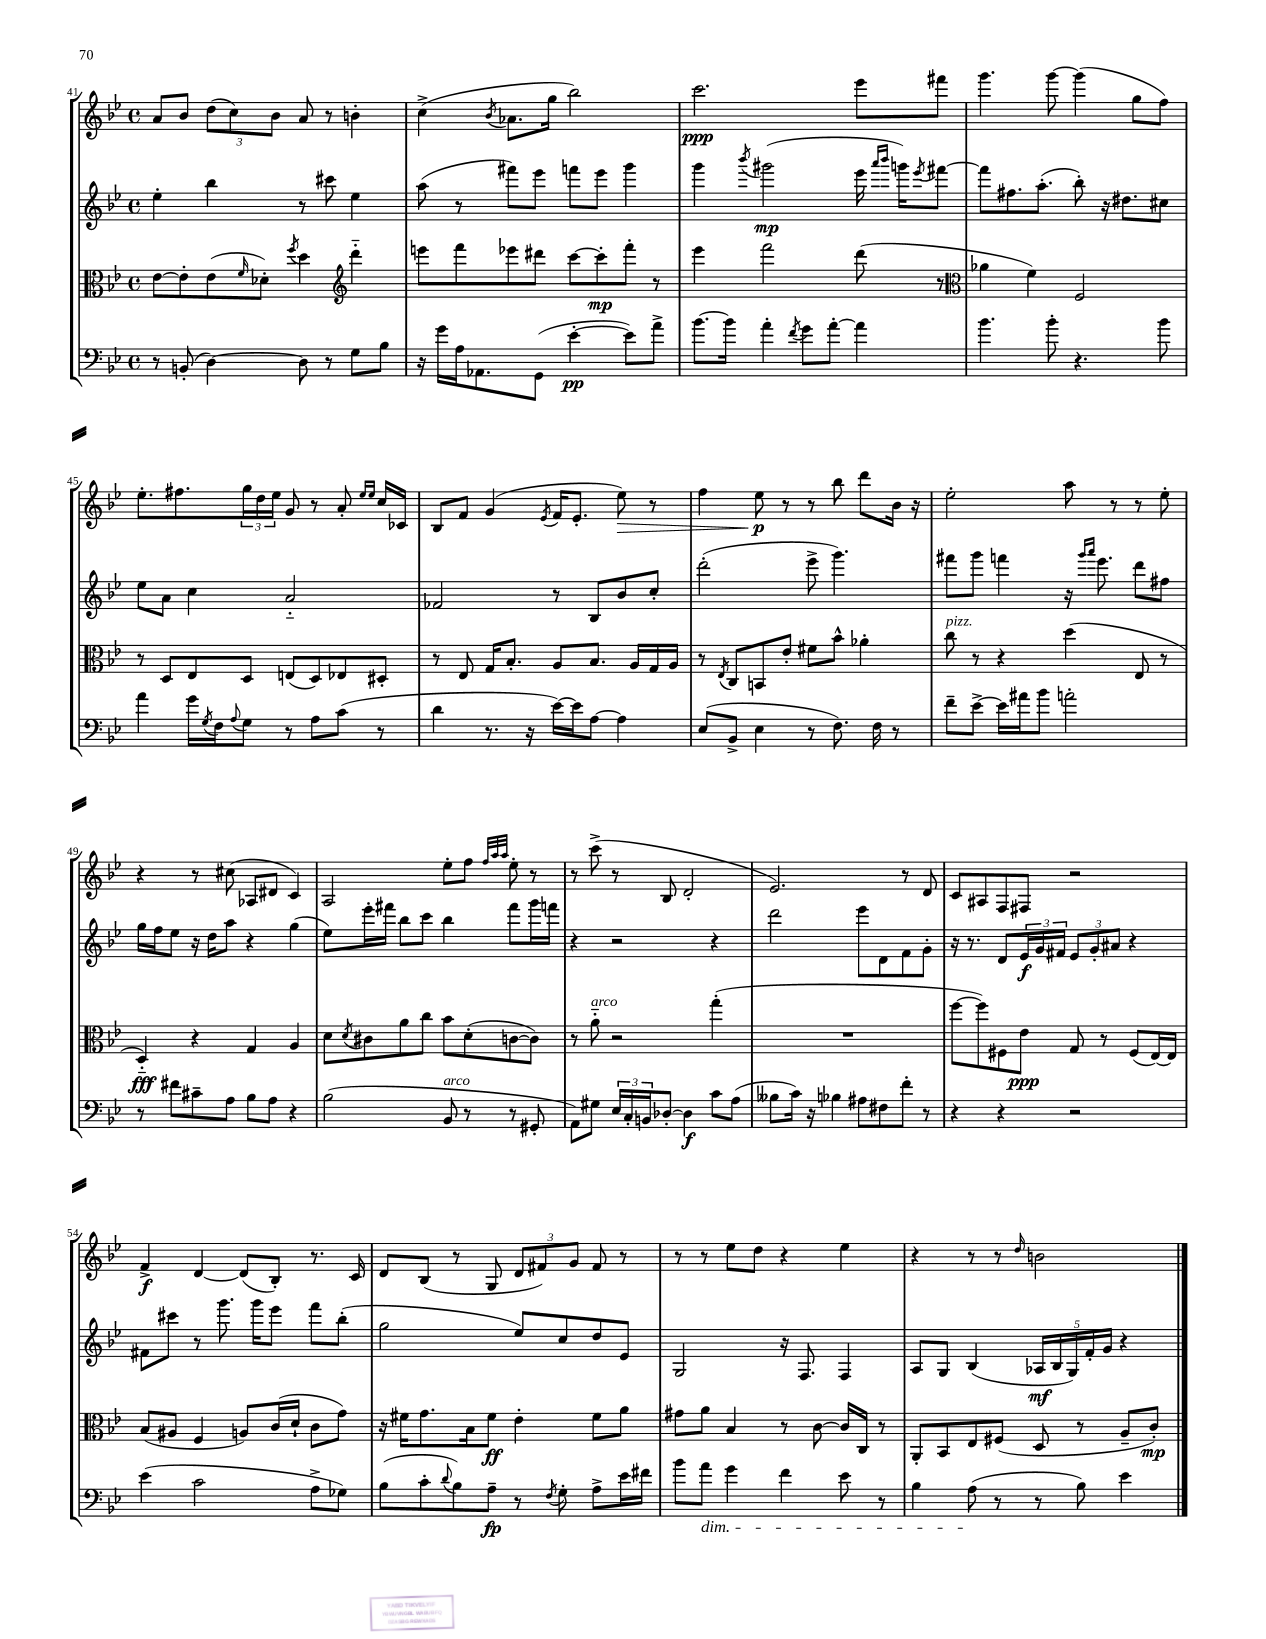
<<
\new StaffGroup <<
\new Staff = "s0" {
    \clef treble \key bes \major \defaultTimeSignature \time 4/4
    a'8 bes'8 \tuplet 3/2 { d''8( c''8) bes'8 } a'8 r8 b'4-. |
    c''4->( \acciaccatura { bes'8 } aes'8. g''16 bes''2) |
    c'''2.\ppp ees'''8 fis'''8 |
    g'''4. g'''8~ g'''4( g''8 f''8) |
    ees''8.-. fis''8. \tuplet 3/2 { g''16 d''16 ees''16 } g'8 r8 a'8-. \grace { ees''16 ees''16 } c''16 ces'16 |
    bes8 f'8 g'4( \acciaccatura { ees'8 } f'16 ees'8.-. ees''8\>) r8 |
    f''4 ees''8\p\! r8 r8 bes''8 d'''8 bes'16 r16 |
    ees''2-. a''8 r8 r8 ees''8-. |
    r4 r8 cis''8( aes8 dis'8 c'4) |
    a2 ees''8-. f''8 \grace { f''32 a''32 a''32 } ees''8-. r8 |
    r8 c'''8->( r8 bes8 d'2-. |
    ees'2.) r8 d'8 |
    c'8 ais8 f8 fis8 r2 |
    f'4->\f d'4~ d'8( bes8-.) r8. c'16 |
    d'8 bes8( r8 g8 \tuplet 3/2 { d'8 fis'8) g'8 } fis'8 r8 |
    r8 r8 ees''8 d''8 r4 ees''4 |
    r4 r8 r8 \grace { d''16 } b'2 \bar "|." |
}
\new Staff = "s1" {
    \clef treble \key bes \major \defaultTimeSignature \time 4/4
    ees''4-. bes''4 r8 cis'''8 ees''4 |
    a''8( r8 fis'''8) ees'''8 f'''8 ees'''8 g'''4 |
    g'''4 \acciaccatura { bes'''8 } gis'''2\mp( ees'''16 \grace { a'''16 bes'''16 } g'''16) \acciaccatura { ees'''8 } fis'''8~ |
    fis'''8 fis''8. a''8.-.( bes''8-.) r16 dis''8. cis''8 |
    ees''8 a'8 c''4 a'2-_ |
    fes'2 r8 bes8 bes'8 c''8-. |
    d'''2-.( ees'''8-> g'''4.) |
    fis'''8 g'''8 f'''4 r16 \grace { g'''16 a'''16 } ees'''8. d'''8 fis''8 |
    g''16 f''16 ees''8 r16 d''16 a''8 r4 g''4( |
    ees''8) ees'''16-. fis'''16 bes''8 c'''8 bes''4 fis'''8 g'''16 f'''16 |
    r4 r2 r4 |
    d'''2 ees'''8 d'8 f'8 g'8-. |
    r16 r8. d'8 \tuplet 3/2 { ees'16\f g'16 fis'16 } \tuplet 3/2 { ees'8 g'8-. ais'8 } r4 |
    fis'8 cis'''8 r8 g'''8. g'''16 ees'''8 f'''8 bes''8-.( |
    g''2 ees''8) c''8 d''8 ees'8 |
    g2 r16 f8. f4 |
    a8 g8 bes4( \tuplet 5/4 { aes16\mf bes16 g16) f'16-. g'16 } r4 \bar "|." |
}
\new Staff = "s2" {
    \clef alto \key bes \major \defaultTimeSignature \time 4/4
    ees'8~ ees'8-. ees'8( \grace { f'16 } des'8-.) \acciaccatura { f''8 } d''4 \clef treble d'''4-_ |
    e'''8 f'''8 ees'''8 dis'''8 c'''8~ c'''8-.\mp f'''8-. r8 |
    ees'''4 f'''2 d'''8( r8 |
    \clef alto aes'4 f'4) f2 |
    r8 d8 ees8 d8 e8( d8) ees8 dis8-. |
    r8 ees8 g16 bes8.-. a8 bes8. a16 g16 a16 |
    r8 \acciaccatura { ees8 } c8 b,8 ees'8-. fis'8 bes'8-^ aes'4-. |
    c''8^\markup { \italic "pizz." } r8 r4 d''4( ees8 r8 |
    d4-_\fff) r4 g4 a4 |
    d'8 \acciaccatura { d'8 } cis'8 a'8 c''8 bes'8 d'8-.( c'8~ c'8) |
    r8 a'8-_^\markup { \italic "arco" } r2 g''4-.( |
    R1 |
    f''8~ f''8) fis8 ees'8\ppp g8 r8 fis8( ees16~) ees16 |
    bes8( ais8 f4 a8) c'16( d'16-! c'8 g'8) |
    r16 fis'16 g'8. bes16 fis'8\ff ees'4-. fis'8 a'8 |
    gis'8 a'8 bes4 r8 c'8~ c'16 c16 r8 |
    a,8-. bes,8 ees8 fis8( d8 r8 a8-- c'8-.\mp) \bar "|." |
}
\new Staff = "s3" {
    \clef bass \key bes \major \defaultTimeSignature \time 4/4
    r8 b,8-.( d4~) d8 r8 g8 bes8 |
    r16 g'16 a16 aes,8. g,8( ees'4~-.\pp ees'8) a'8-> |
    bes'8.~ bes'16 a'4-. \acciaccatura { f'8 } g'8 a'8~-. a'4 |
    bes'4. bes'8-. r4. bes'8 |
    a'4 g'16 \acciaccatura { g8 } f16 \appoggiatura { a8 } g8 r8 a8 c'8( r8 |
    d'4 r8. r16 ees'16~) ees'16 a8~ a4 |
    ees8( bes,8-> ees4 r8 f8.) f16 r8 |
    f'8-- ees'8~-> ees'16 ais'16 bes'8 a'2-. |
    r8 fis'8 cis'8-- a8 bes8 a8 r4 |
    bes2( bes,8^\markup { \italic "arco" } r8 r8 gis,8-. |
    a,8) gis8 \tuplet 3/2 { ees16 c16-. b,16 } des8~-. des4\f c'8 a8( |
    beses8 c'16) r16 bes4 ais8 fis8 f'8-. r8 |
    r4 r4 r2 |
    ees'4( c'2 a8-> ges8) |
    bes8( c'8-. \appoggiatura { d'8 } bes8) a8--\fp r8 \acciaccatura { f8 } g8-. a8-> ees'16 fis'16 |
    bes'8 a'8\dim g'4 f'4 ees'8 r8 |
    bes4 a8\!( r8 r8 bes8) ees'4 \bar "|." |
}
>>
>>
\layout { \context { \Score currentBarNumber = #41 } }
